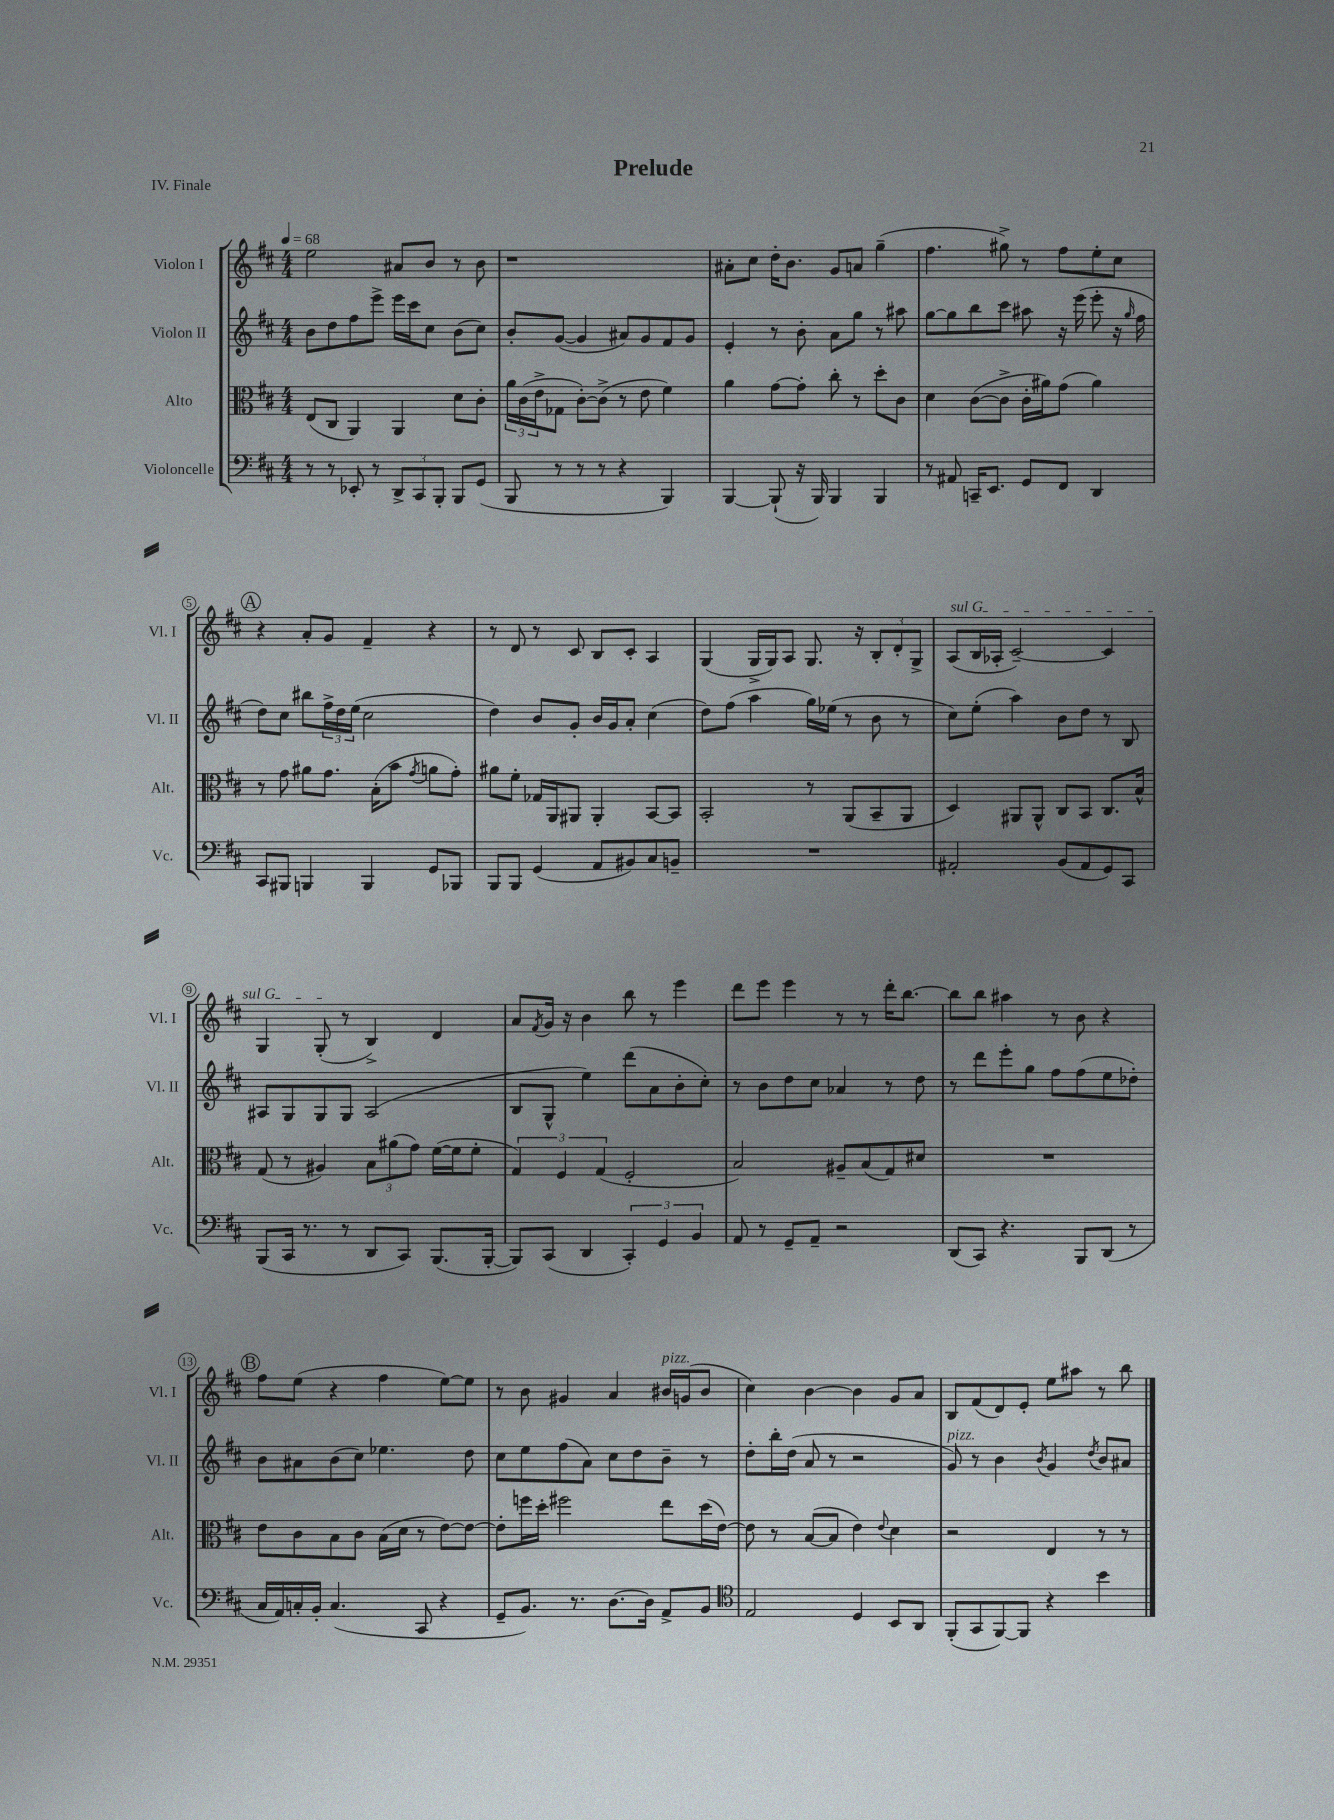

**kern	**kern	**kern	**kern
*staff4	*staff3	*staff2	*staff1
*clefF4	*clefC3	*clefG2	*clefG2
*k[f#c#]	*k[f#c#]	*k[f#c#]	*k[f#c#]
*M4/4	*M4/4	*M4/4	*M4/4
*MM68	*MM68	*MM68	*MM68
8r	(8E/L	8b\L	2ee\
8r	8C#/J	8dd\	.
8EE-'/	4AA/)	8ff#\	.
8r	.	8eee^\J	.
12DD^/L	4AA/	16eee\LL	8a#/L
.	.	16ccc#\J	.
12CC#/	.	.	.
.	.	8cc#\J	8b/J
12BBB'/J	.	.	.
8BBB/L	8d\L	(8b\L	8r
(8GG/J	8c#'\J	8cc#\J)	8b\
=	=	=	=
8BBB/	24a\LL	8b'/L	1r
.	(24c#\	.	.
.	24e^\J	.	.
8r	8G-\J	([8g/J	.
8r	[8c#'\L)	4g/]	.
8r	(8c#^\]J	.	.
4r	8r	8a#/L)	.
.	8e\	8g/	.
4BBB/)	4f#\)	8f#/	.
.	.	8g/J	.
=	=	=	=
[4BBB/	4a\	4e'/	8a#'\L
.	.	.	8cc#\J
(8BBB`/]	[8g\L	8r	16dd'\LK
.	.	.	8.b\J
16r	8g'\]J	8b'\	.
16BBB/)	.	.	.
4BBB/	8cc#'\	8a\L	8g/L
.	8r	8gg\J	8a/J
4BBB/	8dd'\L	8r	(4gg~\
.	8c#\J	8aa#\	.
=	=	=	=
8r	4d\	[8gg\L	4.ff#\
8AA#/	.	8gg\]	.
16CC~/LK	([8c#\L	8bb\	.
8.EE/J	.	.	.
.	8c#^\]J	8ccc#\J	8gg#^\)
8GG/L	16c#'\LL	8aa#\	8r
.	16a#\J)	.	.
8FF#/J	(8g\J	16r	8ff#\L
.	.	(16eee\	.
4DD/	4a#\)	8eee'\	8ee'\
.	.	16r	8cc#\J
.	.	16qqgg/	.
.	.	16ff#\	.
=	=	=	=
8CC#/L	8r	8dd\L)	4r
8BBB#/J	8g\	8cc#\J	.
4BBB/	8a#\L	8bb#\L	8a'/L
.	8.g\J	24ff#^\L	8g/J
.	.	24dd\	.
.	.	(24ee\JJ	.
4BBB/	.	2cc#\	4f#~/
.	(16B'\LK	.	.
.	8b\J	.	.
.	8qg/	.	.
8GG/L	8a\L	.	4r
8BBB-/J	8g'\J)	.	.
=	=	=	=
8BBB/L	8a#\L	4dd\)	8r
8BBB/J	8f#'\J	.	8d/
(4GG/	16G-/LL	8b/L	8r
.	16AA/J	.	.
.	8AA#/J	8g'/J	8c#/
8AA/L	4AA#'/	16b/LL	8B/L
.	.	16g/J	.
8BB#/)	.	8a'/J	8c#'/J
8C#/	[8BB/L	(4cc#\	4A/
8BB~/J	8BB/]J	.	.
=	=	=	=
1r	2BB'/	8dd\L)	(4G/
.	.	(8ff#\J	.
.	.	4aa\	16G^/LL
.	.	.	16G/J)
.	.	.	8A/J
.	8r	16gg\LL)	8.G/
.	.	(16ee-\JJ	.
.	(8AA/L	8r	.
.	.	.	16r
.	8BB~/	8b\	12B'/L
.	.	.	12d'/
.	8AA/J	8r	.
.	.	.	12G^/J
=	=	=	=
2AA#'/	4D/)	8cc#\L)	(8A/L
.	.	(8ee'\J	16B/L
.	.	.	16A-'/JJ
.	8AA#/L	4aa\)	[2c#~/)
.	8AA#^^/J	.	.
(8BB/L	8C#/L	8b\L	.
8AA#/	8BB/J	8dd\J	.
8GG/)	8.C#/L	8r	4c#/]
8CC#/J	.	8B/	.
.	16B^^/Jk	.	.
=	=	=	=
(8BBB/L	(8G/	8A#/L	4G/
16CC#/Jk	8r	8G/	.
8.r	.	.	.
.	4A#/)	8G/	(8G'/
8r	.	8G/J	8r
8DD/L	12B\L	(2A#/	4B^/)
.	(12a#\	.	.
8CC#/J)	.	.	.
.	12g\J)	.	.
(8.BBB/L	([16f#\LL	.	4d/
.	16f#\]J	.	.
.	8f#'\J	.	.
[16BBB'/Jk	.	.	.
=	=	=	=
8BBB/]L)	6G/)	8B/L	8a/L
.	.	.	8qf#/
(8CC#/J	.	8G^^/J	16g/Jk
.	6F#/	.	.
.	.	.	16r
4DD/	.	4ee\)	4b\
.	(6G/	.	.
6CC#'/)	2F#'/	(8ddd\L	8bb\
.	.	8a\	8r
6GG/	.	.	.
.	.	8b'\	4eee\
6BB/	.	.	.
.	.	8cc#'\J)	.
=	=	=	=
8AA/	2B/)	8r	8ddd\L
8r	.	8b\L	8eee\J
8GG~/L	.	8dd\	4eee\
8AA~/J	.	8cc#\J	.
2r	8A#~/L	4a-/	8r
.	(8B/	.	8r
.	8G/)	8r	16ddd'\LK
.	.	.	[8.bb\J
.	8d#/J	8dd\	.
=	=	=	=
(8DD/L	1r	8r	8bb\]L
8CC#/J)	.	8ddd\L	8bb\J
4.r	.	8eee'\	4aa#\
.	.	8gg\J	.
.	.	8ff#\L	8r
8BBB/L	.	(8ff#\	8b\
(8DD/J	.	8ee\	4r
8r	.	8dd-'\J)	.
=	=	=	=
16C#/LL	8e\L	8b\L	8ff#\L
16AA/)	.	.	.
16C'/	8c#\	8a#\	(8ee\J
16BB'/JJ	.	.	.
(4.C/	8B\	(8b\	4r
.	8c#\J	8cc#\J)	.
.	(16B\LL	4.ee-\	4ff#\
.	16d\JJ	.	.
8CC#/	8r	.	.
4r	[8e\L)	.	[8ee\L)
.	8e\_J	8dd\	8ee\]J
=	=	=	=
8GG~/L	8e'\]L	8cc#\L	8r
8.BB/J)	16ff\L	8ee\	8b\
.	16dd'\JJ	.	.
.	2ff#\	(8ff#\	4g#/
8.r	.	.	.
.	.	8a\J)	.
[8.D\L	.	8cc#\L	4a/
.	.	8dd\	.
16D\]Jk	.	.	.
8AA^/L	8ee\L	8b~\J	16b#/LL
.	.	.	(16g/J
8BB/J	(16dd\L	8r	8b#/J
.	[16e\JJ)	.	.
=	=	=	=
*clefC4	*	*	*
2E/	8e\]	8dd'\L	4cc#\)
.	8r	16bb'\L	.
.	.	(16dd\JJ	.
.	([8B/L	8a/	[4b\
.	8B/]J	8r	.
4D/	4e\)	2r	4b\]
.	8qqe/	.	.
8BB/L	4d\	.	8g/L
8AA/J	.	.	8a/J
=	=	=	=
(8FF#'/L	2r	8g/)	8B/L
8GG/	.	8r	(8f#/
[8FF#/)	.	4b\	8d/)
8FF#/]J	.	.	8e'/J
.	.	8qb/	.
4r	4E/	4g/	8ee\L
.	.	.	8aa#\J
.	.	8qdd/	.
4b\	8r	8b/L	8r
.	8r	8a#/J	8bb\
==	==	==	==
*-	*-	*-	*-
